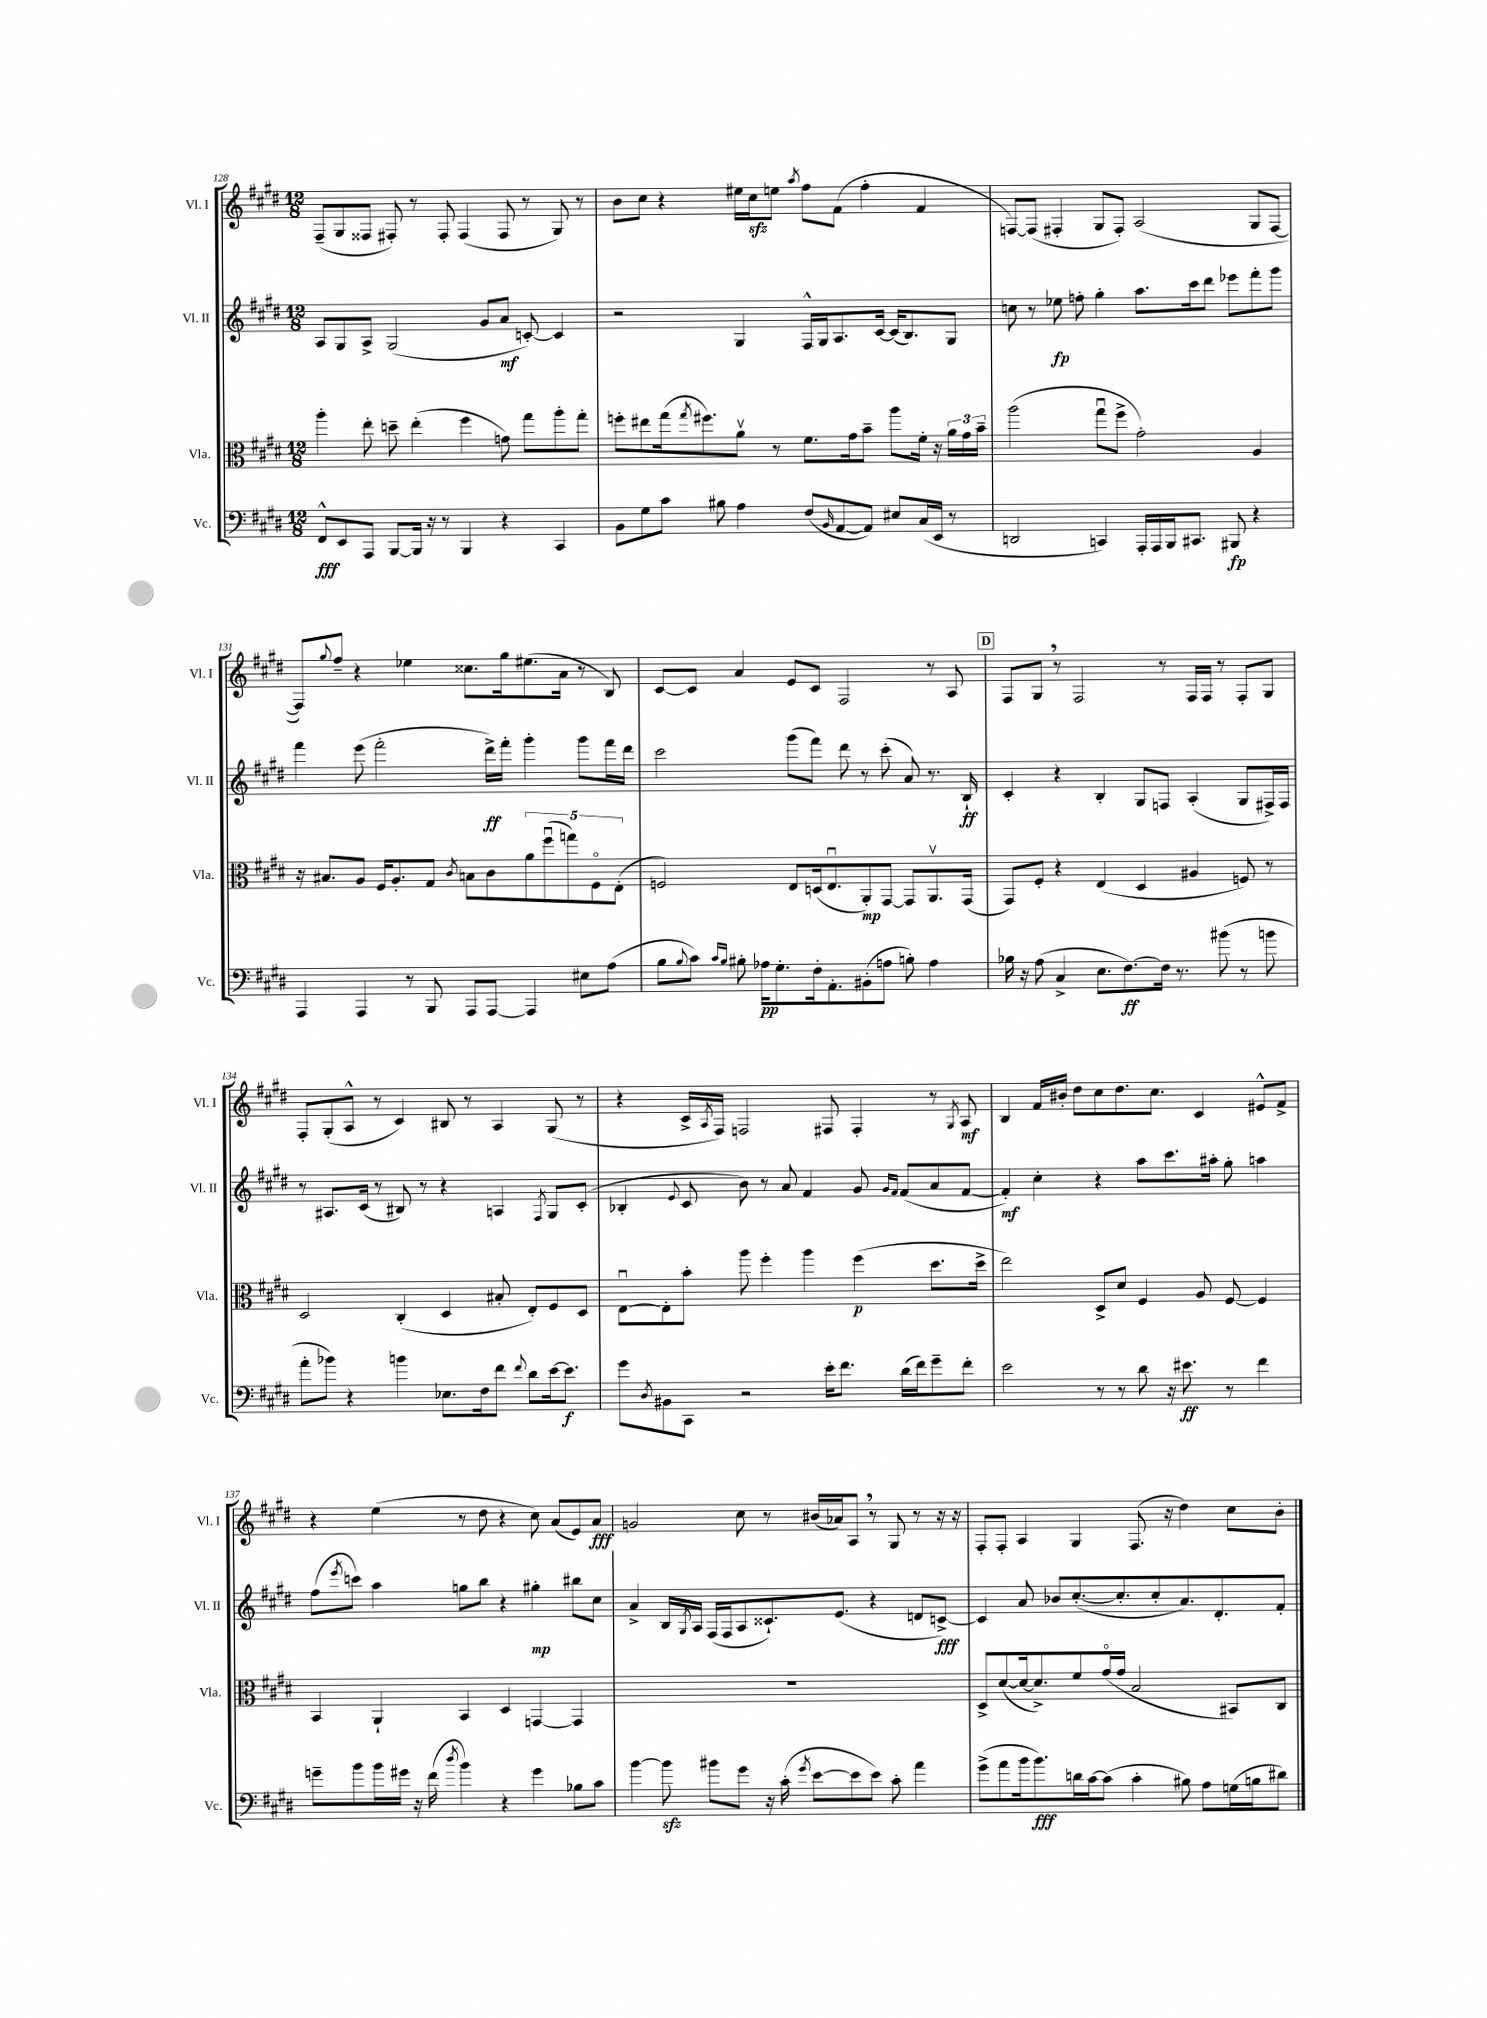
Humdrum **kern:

**kern	**kern	**kern	**kern
*staff4	*staff3	*staff2	*staff1
*clefF4	*clefC3	*clefG2	*clefG2
*k[f#c#g#d#]	*k[f#c#g#d#]	*k[f#c#g#d#]	*k[f#c#g#d#]
*M12/8	*M12/8	*M12/8	*M12/8
8FF#^^	4aa'	8A	(8F#~
8EE	.	8G#	8G#
8AAA	8ee'	8A^	8F##
[8BBB	8dd~	(2G#	8F#')
16BBB]	(4ee'	.	8r
16r	.	.	.
8r	.	.	8F#'
4BBB	4ff#	.	(4F#
.	.	8g#	.
4r	8g)	8a	8F#
.	8gg#	[8c')	8r
4CC#	8aa'	4c]	8G#)
.	8gg#'	.	8r
=	=	=	=
8BB	8ff'	2r	8b
8G#	8ee#	.	8cc#
8c#	(16gg#	.	4r
.	8qgg#	.	.
.	8.ff#)	.	.
8B#	.	.	.
4A	8av	4G#	16ee#
.	.	.	16cc#
.	8r	.	8ee
.	.	.	8qaa
(8F#	8.f#	16F#^^	8ff#
.	.	16G#	.
16qqBB	.	.	.
[8AA	.	8.A	(8f#
.	16g#	.	.
8AA])	8b~	.	4ff#'
.	.	[16c#	.
8E#	8aa	(16c#]	.
.	.	8.B)	.
(16C#	16f#'	.	4f#
16EE	16r	.	.
8r	24a	8G#	.
.	24g#	.	.
.	24b~	.	.
=	=	=	=
2DD	(2aa	8cc	[8F)
.	.	8r	(8F]
.	.	8ee-	4F#'
.	.	8ff'	.
4CC)	8gg#u	4gg#'	8G#
.	8ff#^	.	8F#')
16AAA'	2g#')	8.aa	(2A
16AAA	.	.	.
16BBB	.	.	.
8.CC#	.	16ccc#	.
.	.	8ddd#	.
8BBB#	.	8eee-	.
4r	4A	8fff#'	8G#
.	.	8ggg#	[8F#
=	=	=	=
4AAA	16r	4fff#	8F#])
.	8.B#	.	.
.	.	.	8qqgg#
.	.	.	8ff#~
4AAA	8A	(8eee	4r
.	16F#	2fff#'	.
.	8.A'	.	.
8r	.	.	4ee-
8BBB	8G#	.	.
.	8qc#	.	.
8AAA	8B	.	8.cc##
[8AAA	8c#	16ddd#^)	.
.	.	16fff#'	16gg#
4AAA]	10a	4ggg#'	(8.ee#
.	(10ff#u	.	.
.	.	.	16a
.	10gg)	.	.
8E#	.	8ggg#	8r
.	10F#o	.	.
(8A	.	16fff#	8B)
.	(10E'	.	.
.	.	16ddd#	.
=	=	=	=
8B	2F)	2ccc#	[8c#
8qqB	.	.	.
8c#)	.	.	8c#]
16qqc#	.	.	.
16qqB	.	.	.
8B#'	.	.	4a
16A-	.	.	.
8.G#'	.	.	.
.	8E	(8ggg#	8e
16F#'	(16D	8fff#)	8c#
8.AA'	8.Eu	.	.
.	.	8ddd#	2F#
(8BB#'	8AA')	8r	.
8A	[8GG#	(8ccc#'	.
8B')	8GG#]	8a)	.
4A	8.AAv	8.r	8r
.	.	.	8A
.	(16GG#	16B`	.
=	=	=	=
16B-	8GG#)	4c#'	8F#
16r	.	.	.
(8A	8F#'	.	8G#
4C#^	4r	4r	8r
.	.	.	2F#
8.E	(4E	4B'	.
[8.F#)	.	.	.
.	4D#	8G#	.
16F#]	.	8F	8r
8.r	.	.	.
.	4A#	(4A'	16F#
.	.	.	16F#
(8b#	.	.	8r
8r	8F)	8G#	8F#'
8b	8r	16F#^)	8G#
.	.	16F#	.
=	=	=	=
8a'	2D#	8r	8F#'
8b-)	.	8.A#	(8G#'
4r	.	.	8A^^
.	.	(16c#	.
.	.	8r	8r
4b	(4C#'	8B#)	4c#)
.	.	8r	.
8.E-	4D#	4r	8B#
.	.	.	8r
16F#	.	.	.
8f#	8B#'	4A	4A
8qqf#	.	.	.
8d#	8E')	.	.
.	.	8qF#	.
[16e	8F#	8G#	(8G#
8.e]	.	.	.
.	8D#	(8c#'	8r
=	=	=	=
8g#	[8Eu	4B-'	4r
8qD#	.	.	.
8BB#	8E']	.	.
.	.	8qqe	.
8CC#	8b'	8c#	16c#^
.	.	.	8qA
.	.	.	16F#)
2r	8aa	8b)	2F
.	4ff#'	8r	.
.	.	8a	.
.	4aa	4f#	.
16e'	.	.	8F#
8.f#	.	.	.
.	(4ff#	8g#	4F#'
.	.	16qqg#	.
.	.	16qqf#	.
(16d#	.	(8f#	.
16f#)	.	.	.
8g#~	8.dd#	8a	8r
.	.	.	8qG#
8f#'	.	[8f#	8A
.	16dd#^	.	.
=	=	=	=
2e	2ee)	4f#'])	4B
.	.	4cc#'	16f#
.	.	.	16b#'
.	.	.	8dd#
8r	8D#^	4r	8cc#
8r	8d#	.	8.dd#
8d#	4F#	8aa	.
.	.	.	8.cc#
16r	.	8.ccc#	.
8.e#	.	.	.
.	8A	.	4c#
.	.	16aa#'	.
8r	[8F#	8gg#'	.
4f#	4F#]	4aa	8e#^^
.	.	.	8f#^
=	=	=	=
8g~	4BB	(8ff#	4r
.	.	8qeee	.
8b	.	8ccc)	.
16b	4AA`	4aa	(4ee
16g#	.	.	.
16r	.	.	.
(16f#	.	.	.
8qdd#	.	.	.
4b)	4BB	8gg	8r
.	.	8bb	8dd#
4r	4D#	4r	4r
4g#	[4GG	4gg#'	8cc#)
.	.	.	(8a
8B-	4GG]	8bb#	8e)
8c#	.	8cc#	8a
=	=	=	=
[4b	1.r	4a^	2g
8b]	.	16B	.
.	.	8qG#	.
.	.	16A	.
8b#	.	(16F#	.
.	.	16F#	.
8g#	.	8A	8cc#
16r	.	8.c##`)	8r
(16c#'	.	.	.
8qg#	.	.	.
[8e	.	.	(16b#
.	.	(8.e	16a-)
8e]	.	.	8A
8e)	.	4r	8r
8c#'	.	.	8G#
4a	.	8d	8r
.	.	[8c^)	16r
.	.	.	16r
=	=	=	=
(8g#^	8D#^	4c]	8F#'
8a	([8d#	.	8F#'
16b	16d#_	8a	4A
8.b)	8.d#^])	.	.
.	.	8b-	.
16d	8f#	([8.cc#'	4G#
[16c#	.	.	.
(8c#]	(16g#o	.	.
.	16g#	8.cc#']	.
4c#'	2B	.	(8.F#
.	.	8cc#'	.
.	.	.	16r
8B#)	.	8.a)	4dd#)
8A	.	.	.
.	.	8.d#'	.
(16G	8BB#)	.	8cc#
16B	.	.	.
8d#)	8C#	8f#'	8b'
==	==	==	==
*-	*-	*-	*-
